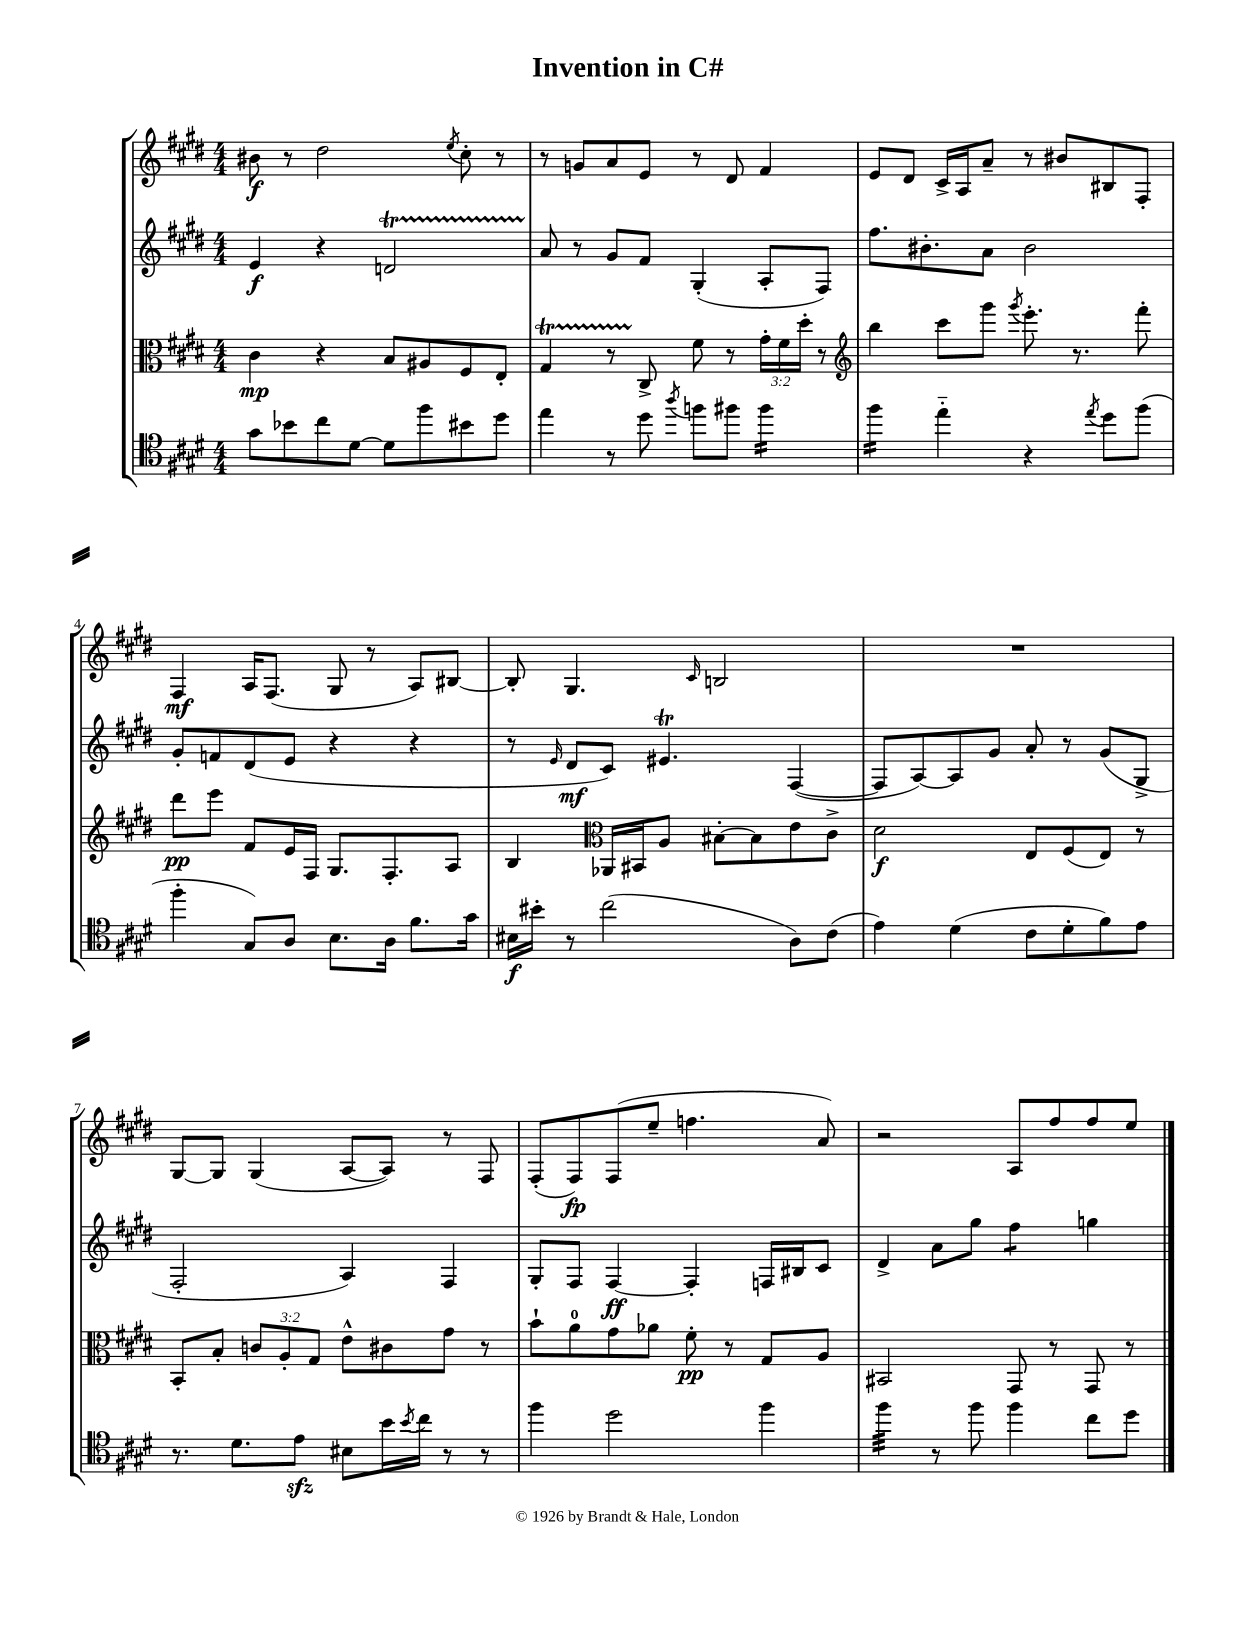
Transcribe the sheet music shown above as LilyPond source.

\header { title = "Invention in C#" }
<<
\new StaffGroup <<
\new Staff = "s0" {
    \clef treble \key e \major \numericTimeSignature \time 4/4
    bis'8\f r8 dis''2 \acciaccatura { e''8 } cis''8-. r8 |
    r8 g'8 a'8 e'8 r8 dis'8 fis'4 |
    e'8 dis'8 cis'16-> a16 a'8-- r8 bis'8 bis8 fis8-. |
    fis4\mf a16 fis8.( gis8 r8 a8) bis8~ |
    bis8-. gis4. \grace { cis'16 } b2 |
    R1 |
    gis8~ gis8 gis4( a8~ a8) r8 fis8 |
    fis8-.( fis8\fp) fis8( e''8-- f''4. a'8) |
    r2 a8 fis''8 fis''8 e''8 \bar "|." |
}
\new Staff = "s1" {
    \clef treble \key e \major \numericTimeSignature \time 4/4
    e'4\f r4 d'2\startTrillSpan |
    a'8\stopTrillSpan r8 gis'8 fis'8 gis4-.( a8-. fis8) |
    fis''8. bis'8.-. a'8 bis'2 |
    gis'8-. f'8 dis'8( e'8 r4 r4 |
    r8 \grace { e'16 } dis'8\mf cis'8) eis'4.\trill fis4~( |
    fis8 a8~) a8 gis'8 a'8-. r8 gis'8( gis8-> |
    fis2-. a4) fis4 |
    gis8-. fis8 fis4~\ff fis4-. f16 bis16 cis'8 |
    dis'4-> a'8 gis''8 fis''4:8 g''4 \bar "|." |
}
\new Staff = "s2" {
    \clef alto \key e \major \numericTimeSignature \time 4/4 \override Staff.TupletNumber.text = #tuplet-number::calc-fraction-text
    cis'4\mp r4 b8 ais8 fis8 e8-. |
    gis4\startTrillSpan r8 cis8->\stopTrillSpan fis'8 r8 \tuplet 3/2 { gis'16-. fis'16 dis''16-. } r8 |
    \clef treble b''4 cis'''8 gis'''8 \acciaccatura { gis'''8 } e'''8.-. r8. fis'''8-. |
    dis'''8\pp e'''8 fis'8 e'16 fis16 gis8. fis8.-. a8 |
    b4 \clef alto aes,16 bis,16 a8 bis8~-. bis8 e'8 cis'8-> |
    dis'2\f e8 fis8( e8) r8 |
    b,8-. b8-. \tuplet 3/2 { c'8 a8-. gis8 } e'8-^ cis'8 gis'8 r8 |
    b'8-! a'8-0 gis'8 aes'8 fis'8-.\pp r8 gis8 a8 |
    bis,2 gis,8 r8 gis,8 r8 \bar "|." |
}
\new Staff = "s3" {
    \clef tenor \key e \major \numericTimeSignature \time 4/4
    gis'8 bes'8 cis''8 dis'8~ dis'8 fis''8 bis'8 dis''8 |
    e''4 r8 dis''8 \acciaccatura { a''8 } f''8 fis''8 fis''4:16 |
    fis''4:16 e''4-_ r4 \acciaccatura { e''8 } dis''8 fis''8( |
    fis''4-. gis8) a8 b8. a16 fis'8. gis'16 |
    bis16\f bis'16-. r8 cis''2( a8) cis'8( |
    e'4) dis'4( cis'8 dis'8-. fis'8) e'8 |
    r8. dis'8. e'8\sfz bis8 b'16 \acciaccatura { b'8 } cis''16 r8 r8 |
    fis''4 dis''2 fis''4 |
    fis''4:32 r8 fis''8 fis''4 cis''8 dis''8 \bar "|." |
}
>>
>>
